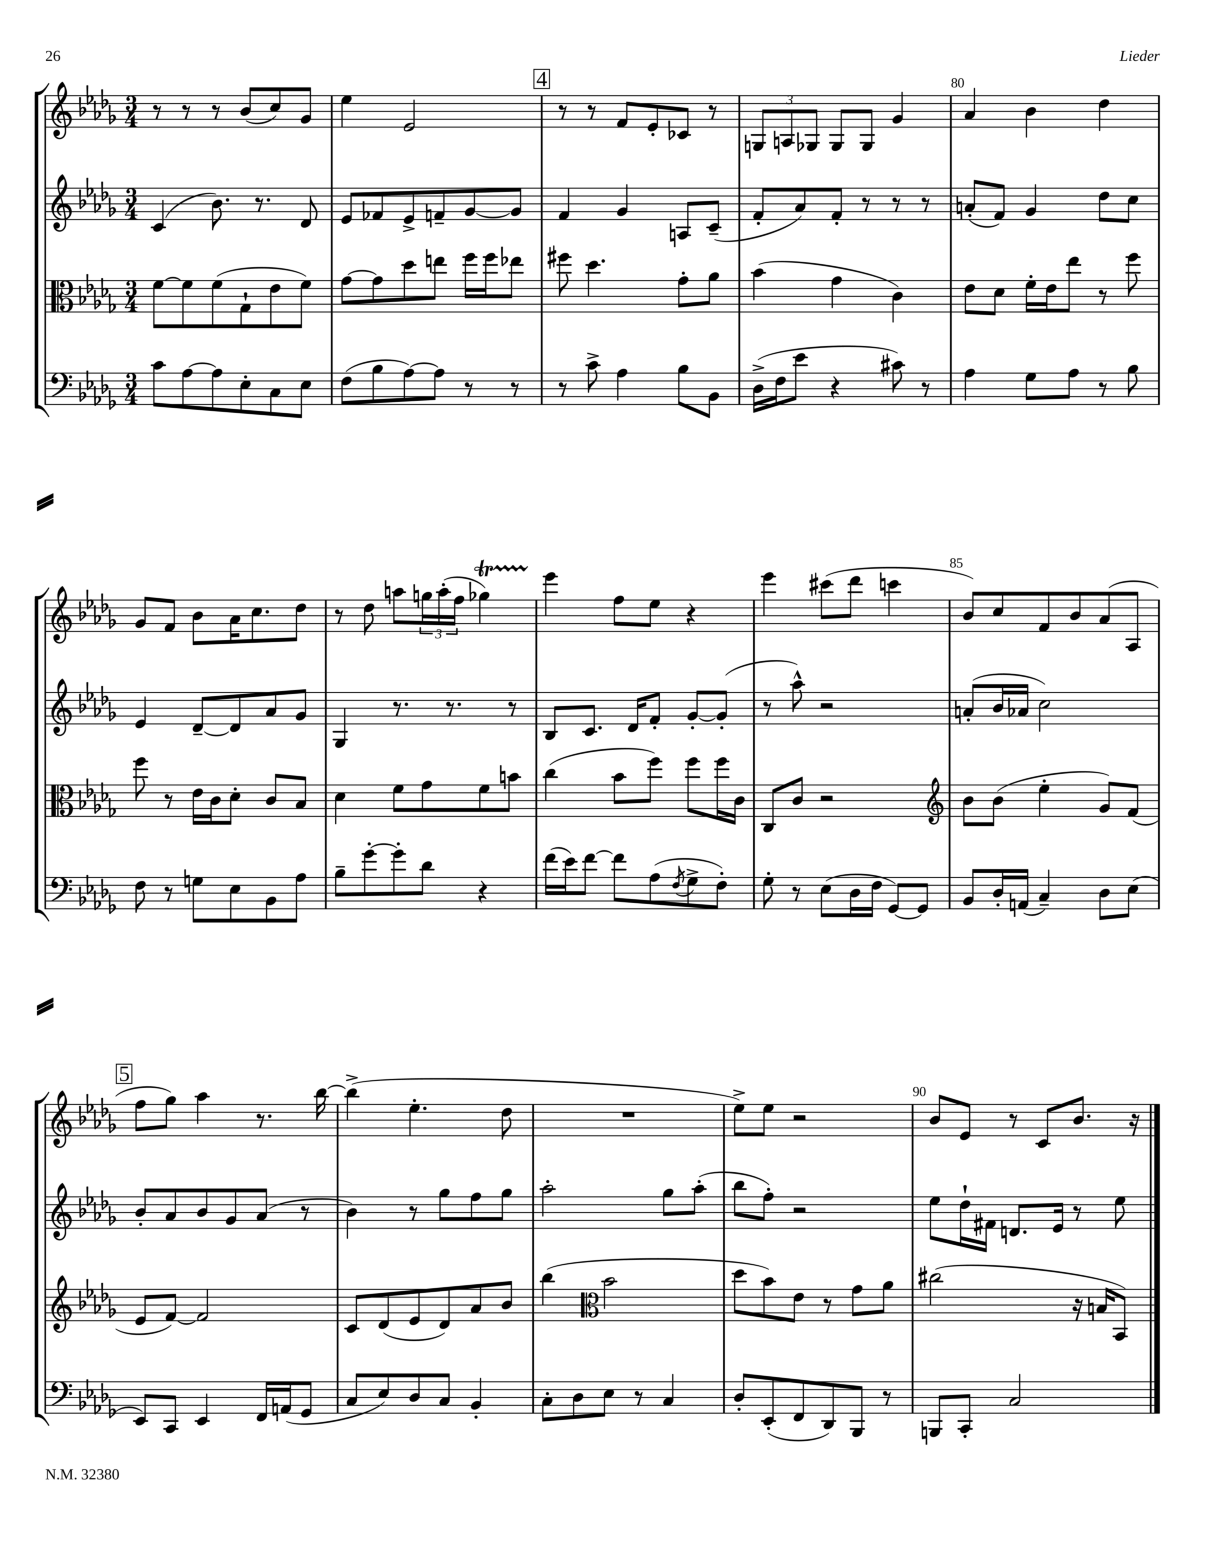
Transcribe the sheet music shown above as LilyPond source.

<<
\new StaffGroup <<
\new Staff = "s0" {
    \clef treble \key des \major \numericTimeSignature \time 3/4
    r8 r8 r8 bes'8( c''8) ges'8 |
    ees''4 ees'2 |
    \mark \markup { \box "4" } r8 r8 f'8 ees'8-. ces'8 r8 |
    \tuplet 3/2 { g8 a8 ges8 } ges8 ges8 ges'4 |
    aes'4 bes'4 des''4 |
    ges'8 f'8 bes'8 aes'16 c''8. des''8 |
    r8 des''8 a''8 \tuplet 3/2 { g''16 a''16-.( f''16 } ges''4\startTrillSpan) |
    ees'''4\stopTrillSpan f''8 ees''8 r4 |
    ees'''4 cis'''8( des'''8 c'''4 |
    bes'8) c''8 f'8 bes'8 aes'8( aes8 |
    \mark \markup { \box "5" } f''8 ges''8) aes''4 r8. bes''16~ |
    bes''4->( ees''4.-. des''8 |
    R2. |
    ees''8->) ees''8 r2 |
    bes'8 ees'8 r8 c'8 bes'8. r16 \bar "|." |
}
\new Staff = "s1" {
    \clef treble \key des \major \numericTimeSignature \time 3/4
    c'4( bes'8.) r8. des'8 |
    ees'8 fes'8 ees'8-> f'8-- ges'8~ ges'8 |
    \mark \markup { \box "4" } f'4 ges'4 a8 c'8--( |
    f'8-. aes'8) f'8-. r8 r8 r8 |
    a'8-.( f'8) ges'4 des''8 c''8 |
    ees'4 des'8~-- des'8 aes'8 ges'8 |
    ges4 r8. r8. r8 |
    bes8 c'8. des'16 f'8-. ges'8~-. ges'8-.( |
    r8 aes''8-^) r2 |
    a'8-.( bes'16 aes'16 c''2) |
    \mark \markup { \box "5" } bes'8-. aes'8 bes'8 ges'8 aes'8( r8 |
    bes'4) r8 ges''8 f''8 ges''8 |
    aes''2-. ges''8 aes''8-.( |
    bes''8 f''8-.) r2 |
    ees''8 des''16-! fis'16 d'8. ees'16 r8 ees''8 \bar "|." |
}
\new Staff = "s2" {
    \clef alto \key des \major \numericTimeSignature \time 3/4
    f'8~ f'8 f'8( ges8-! ees'8 f'8) |
    ges'8~ ges'8 des''8 e''8 f''16 f''16 ees''8 |
    \mark \markup { \box "4" } fis''8 des''4. ges'8-. aes'8 |
    bes'4( ges'4 c'4) |
    ees'8 des'8 f'16-. ees'16 ees''8 r8 f''8 |
    f''8 r8 ees'16 c'16 des'8-. c'8 bes8 |
    des'4 f'8 ges'8 f'8 b'8 |
    c''4( bes'8 f''8) f''8 f''16 c'16 |
    c8 c'8 r2 |
    \clef treble bes'8 bes'8( ees''4-. ges'8) f'8( |
    \mark \markup { \box "5" } ees'8 f'8~) f'2 |
    c'8 des'8( ees'8 des'8) aes'8 bes'8 |
    bes''4( \clef alto bes'2 |
    des''8 bes'8) ees'8 r8 ges'8 aes'8 |
    cis''2( r16 b16 bes,8) \bar "|." |
}
\new Staff = "s3" {
    \clef bass \key des \major \numericTimeSignature \time 3/4
    c'8 aes8~ aes8 ees8-. c8 ees8 |
    f8( bes8 aes8~) aes8 r8 r8 |
    \mark \markup { \box "4" } r8 c'8-> aes4 bes8 bes,8 |
    des16->( f16 ees'8 r4 cis'8) r8 |
    aes4 ges8 aes8 r8 bes8 |
    f8 r8 g8 ees8 bes,8 aes8 |
    bes8-- ges'8~-. ges'8-. des'8 r4 |
    f'16( ees'16) f'8~ f'8 aes8( \acciaccatura { f8 } ges8-> f8-.) |
    ges8-. r8 ees8( des16 f16 ges,8~) ges,8 |
    bes,8 des16-. a,16( c4--) des8 ees8( |
    \mark \markup { \box "5" } ees,8) c,8 ees,4 f,16 a,16( ges,8 |
    c8 ees8) des8 c8 bes,4-. |
    c8-. des8 ees8 r8 c4 |
    des8-. ees,8-.( f,8 des,8) bes,,8 r8 |
    b,,8 c,8-. c2 \bar "|." |
}
>>
>>
\layout { \context { \Score currentBarNumber = #76 \override BarNumber.break-visibility = ##(#f #t #t) barNumberVisibility = #(every-nth-bar-number-visible 5) } }
